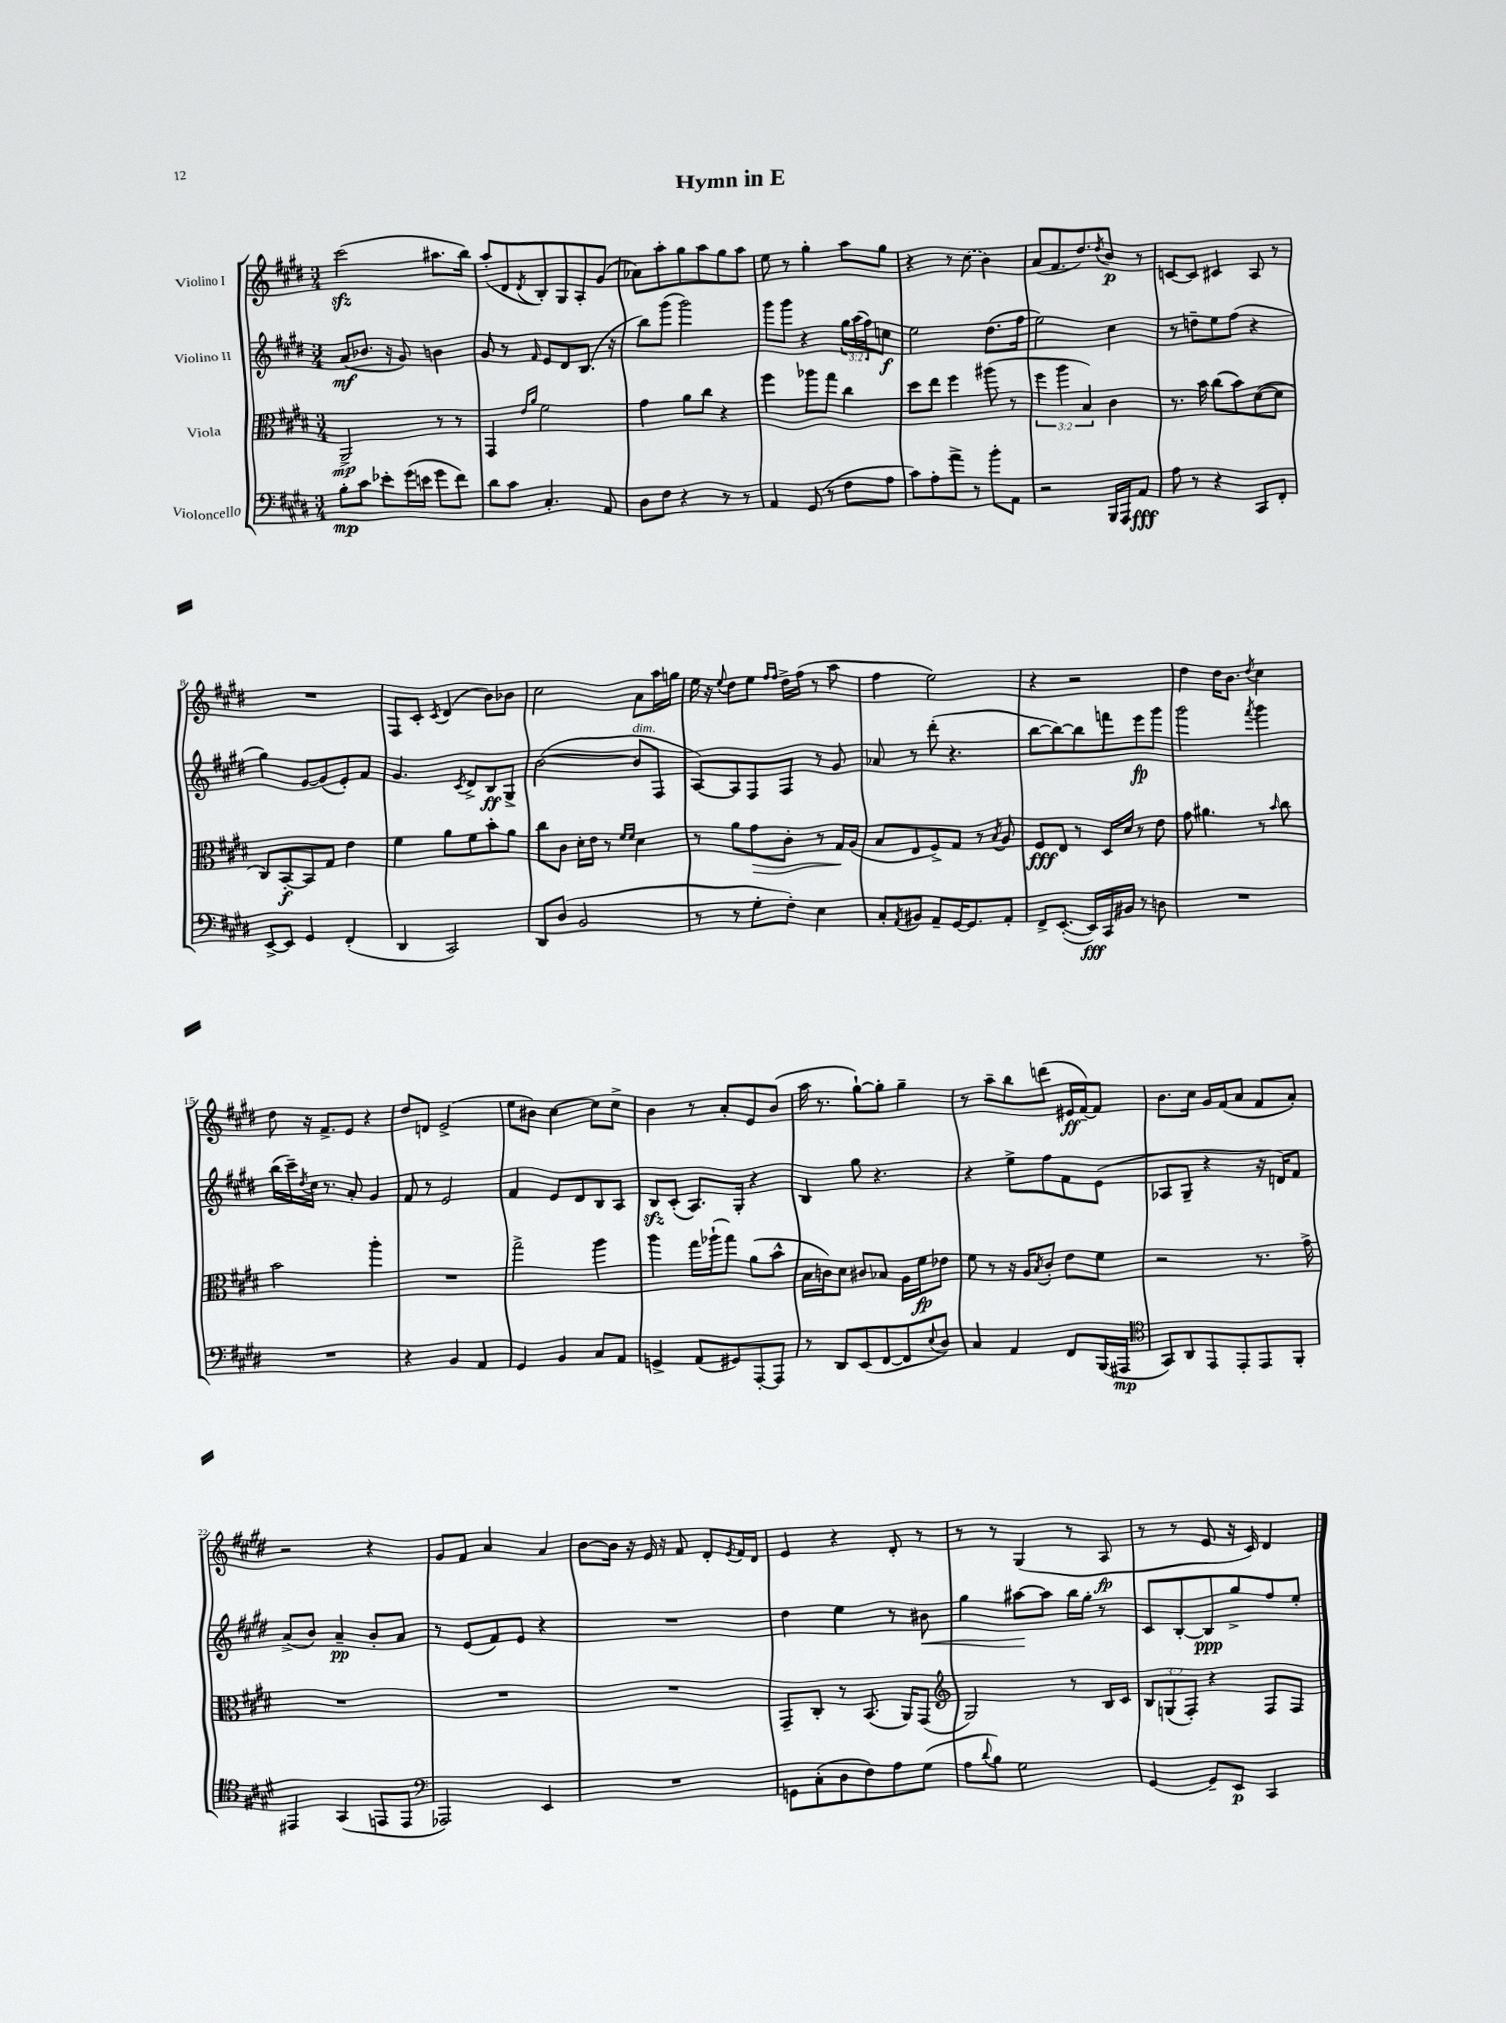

**kern	**kern	**kern	**kern
*staff4	*staff3	*staff2	*staff1
*clefF4	*clefC3	*clefG2	*clefG2
*k[f#c#g#d#]	*k[f#c#g#d#]	*k[f#c#g#d#]	*k[f#c#g#d#]
*M3/4	*M3/4	*M3/4	*M3/4
8B'	2AA^	(8a	(2ccc#
8c#	.	8.b-	.
8e-'	.	.	.
.	.	16r	.
(16g#	.	8g#)	.
16e	.	.	.
8g#	8r	4b	8.aa#
8f#)	8r	.	.
.	.	.	16bb)
=	=	=	=
8d#	4GG#	8g#	(8aa'
8c#	.	8r	8d#
.	16qqe	.	.
.	16qqa	16qqf#	8qd#
4.C#'	2f#	8e	8B')
.	.	8d#	8G#
.	.	(8.B	8A'
8AA	.	.	(8g#
.	.	16r	.
=	=	=	=
8D#	4g#	8bb)	8a-)
8F#	.	(8ggg#	8aa'
4r	8a	2ggg#)	8gg#
.	8cc#	.	8aa
8r	4r	.	8gg#
8r	.	.	8aa
=	=	=	=
4AA	4ff#	8ggg#	8ee
.	.	8ggg#	8r
(8GG#	8aa-	4r	4gg#'
8r	8gg#	.	.
8F#	4cc#	24gg#	8aa
.	.	(24aa	.
.	.	24ff#)	.
8A	.	8cc	8gg#
=	=	=	=
8c#)	8dd#	2ee	4r
8A'	8ee	.	.
8a^	4ff#	.	8r
8r	.	.	(8cc#
8b'	(8aa#	(8.dd#	4b)
8AA	8r	.	.
.	.	16ff#	.
=	=	=	=
2r	6ff#	2ee)	(8a
.	.	.	8.f#
.	6aa	.	.
.	.	.	8.dd#)
.	6B)	.	.
.	.	.	8qdd#
16BBB	4c#	4cc#	8b
16AAA	.	.	.
8AA	.	.	8r
=	=	=	=
8A	8.r	8r	[8c
8r	.	8dd~	8c]
.	16b	.	.
4r	(8cc#	8ee	4c#
.	8b)	(8ff#	.
8CC#	([8d#	4r	8A
8FF#'	8d#]	.	8r
=	=	=	=
[8EE^	8C#)	4gg#)	2.r
8EE]	[8BB'	.	.
4GG#	8BB]	[8g#	.
.	8G#	(8g#]	.
(4FF#'	4e	8e')	.
.	.	8f#	.
=	=	=	=
4DD#	4f#	4.g#	8F#
.	.	.	8c#'
.	.	.	8qc#
2CC#)	8a	.	(4d#
.	.	8qc#	.
.	8f#	8d#^	.
.	8b'	8B	8b)
.	8a	8G#^	8b-
=	=	=	=
8DD#	8cc#	([2b	2cc#
(8D#	8c#	.	.
2BB	16d#'	.	.
.	16e	.	.
.	8r	.	.
.	16qqf#	.	.
.	16qqf#	.	.
.	4d#	8b]	8a
.	.	8F#	16aa
.	.	.	16gg
=	=	=	=
8r	8r	[8A)	16ee
.	.	.	16r
.	.	.	8qqee
8r	8a	8A]	8dd#
8G#'	8g#	8F#	8ee
.	.	.	16qqff#
.	.	.	16qqff#
8F#')	8c#'	8F#	16dd#^
.	.	.	(16ff#
4E	8r	8r	8r
.	16G#	8g#	8aa
.	(16A	.	.
=	=	=	=
8C#'	8B	8a-	4ff#
8qAA	.	.	.
8BB#	8E	8r	.
8AA~	8F#^)	(8ddd#'	2ee)
[16GG#	8G#	4.r	.
8.GG#]	.	.	.
.	8r	.	.
.	8qB	.	.
8AA'	8A	.	.
=	=	=	=
8FF#^	8F#	[8bb	4r
([8.EE'	8E	8bb_)	.
.	8r	8bb]	2r
16EE])	.	.	.
16CC#	16D#	8fff	.
16BB#	16d#	.	.
8r	8r	8eee	.
8D	8e	8ggg#	.
=	=	=	=
2.r	8g#	2ggg#	4dd#
.	4.a#	.	.
.	.	.	16dd#
.	.	.	8.b
.	.	8qfff#	8qdd#
.	8r	4ggg#	4cc#
.	16qqb	.	.
.	8cc#	.	.
=	=	=	=
2.r	2b	(16bb	8dd#
.	.	16ccc#~)	.
.	.	8qdd#	.
.	.	16cc#	16r
.	.	8.r	8.f#^
.	.	8a'	8e
.	4aa'	4g#	4r
=	=	=	=
4r	2.r	8f#	8dd#
.	.	8r	8d
4BB	.	2e	(2e^
4AA	.	.	.
=	=	=	=
4GG#	2gg#^	4f#	8ee
.	.	.	8b#)
4BB	.	8e	[4cc#
.	.	8d#	.
8C#	4aa	8B	8cc#]
8AA	.	8A	8cc#^
=	=	=	=
4GG^	4aa	8B	4b
.	.	(8c#'	.
(8AA	16gg#	8.A)	8r
.	(16aa-`	.	.
8GG#)	8gg#)	.	8a'
.	.	16G#'	.
[8AAA'	(8a	4r	8e
8AAA]	8b^^	.	(8b
=	=	=	=
8r	16B	4B	16aa
.	16c)	.	8.r
8DD#	8d#	.	.
(8EE	8c#	8gg#	[8gg#`)
[8FF#	8B-	4.r	8gg#']
8FF#]	16A	.	4gg#~
.	16f#	.	.
8qqE	.	.	.
8D#)	8e-	.	.
=	=	=	=
4C#	8f#	4r	8r
.	8r	.	8aa~
4AA	16r	8ee^	8bb
.	16A	.	.
.	8qB	.	.
.	8c#'	8ff#	(8ddd
8FF#	8e	8f#	16e#
.	.	.	[16f#~)
(16BBB	8f#	(8e	8f#]
16AAA#	.	.	.
=	=	=	=
*clefC4	*	*	*
8GG#)	2r	8A-	8.b
8AA	.	8G#~	.
.	.	.	16cc#
8EE	.	4r	16g#
.	.	.	(16f#
8EE'	.	.	8a
8EE	8.r	16r	8f#
.	.	16d)	.
8FF#'	.	8f#	8a')
.	16g#^	.	.
=	=	=	=
4EE#	2.r	(8a^	2r
.	.	8b)	.
(4GG#	.	4a~	.
8EE	.	8b'	4r
8EE	.	8a	.
=	=	=	=
*clefF4	*	*	*
2AAA-)	2.r	8r	8g#
.	.	(8e	8f#
.	.	8f#)	4a
.	.	8e	.
4EE	.	4r	4a
=	=	=	=
2.r	2.r	2.r	[8b
.	.	.	16b]
.	.	.	16r
.	.	.	16e
.	.	.	16r
.	.	.	8f#
.	.	.	8d#'
.	.	.	8qe
.	.	.	16f#
.	.	.	16d#
=	=	=	=
8GG	8GG#~	4dd#	4e
(8C#'	8C#'	.	.
8D#	8r	4ee	4r
8F#)	(8.BB	.	.
8A	.	8r	8d#'
.	16AA)	.	.
(8G#	(8GG#	8b#	8r
=	=	=	=
*	*clefG2	*	*
8A	2G#)	4gg#	8r
8qqd#	.	.	.
8B)	.	.	8r
2G#	.	[8aa#	(4G#
.	.	8aa#]	.
.	8r	16bb	8r
.	.	16gg#'	.
.	16B	8r	8A
.	16c#	.	.
=	=	=	=
[4GG#	12B	8c#	8r
.	(12G	.	.
.	.	[8B'	8r
.	12F#')	.	.
8GG#~]	4r	8B]	8e
8EE	.	8gg#^	16r
.	.	.	16c#)
4CC#	8F#	8ff#	4d#
.	8F#	8ee'	.
==	==	==	==
*-	*-	*-	*-
